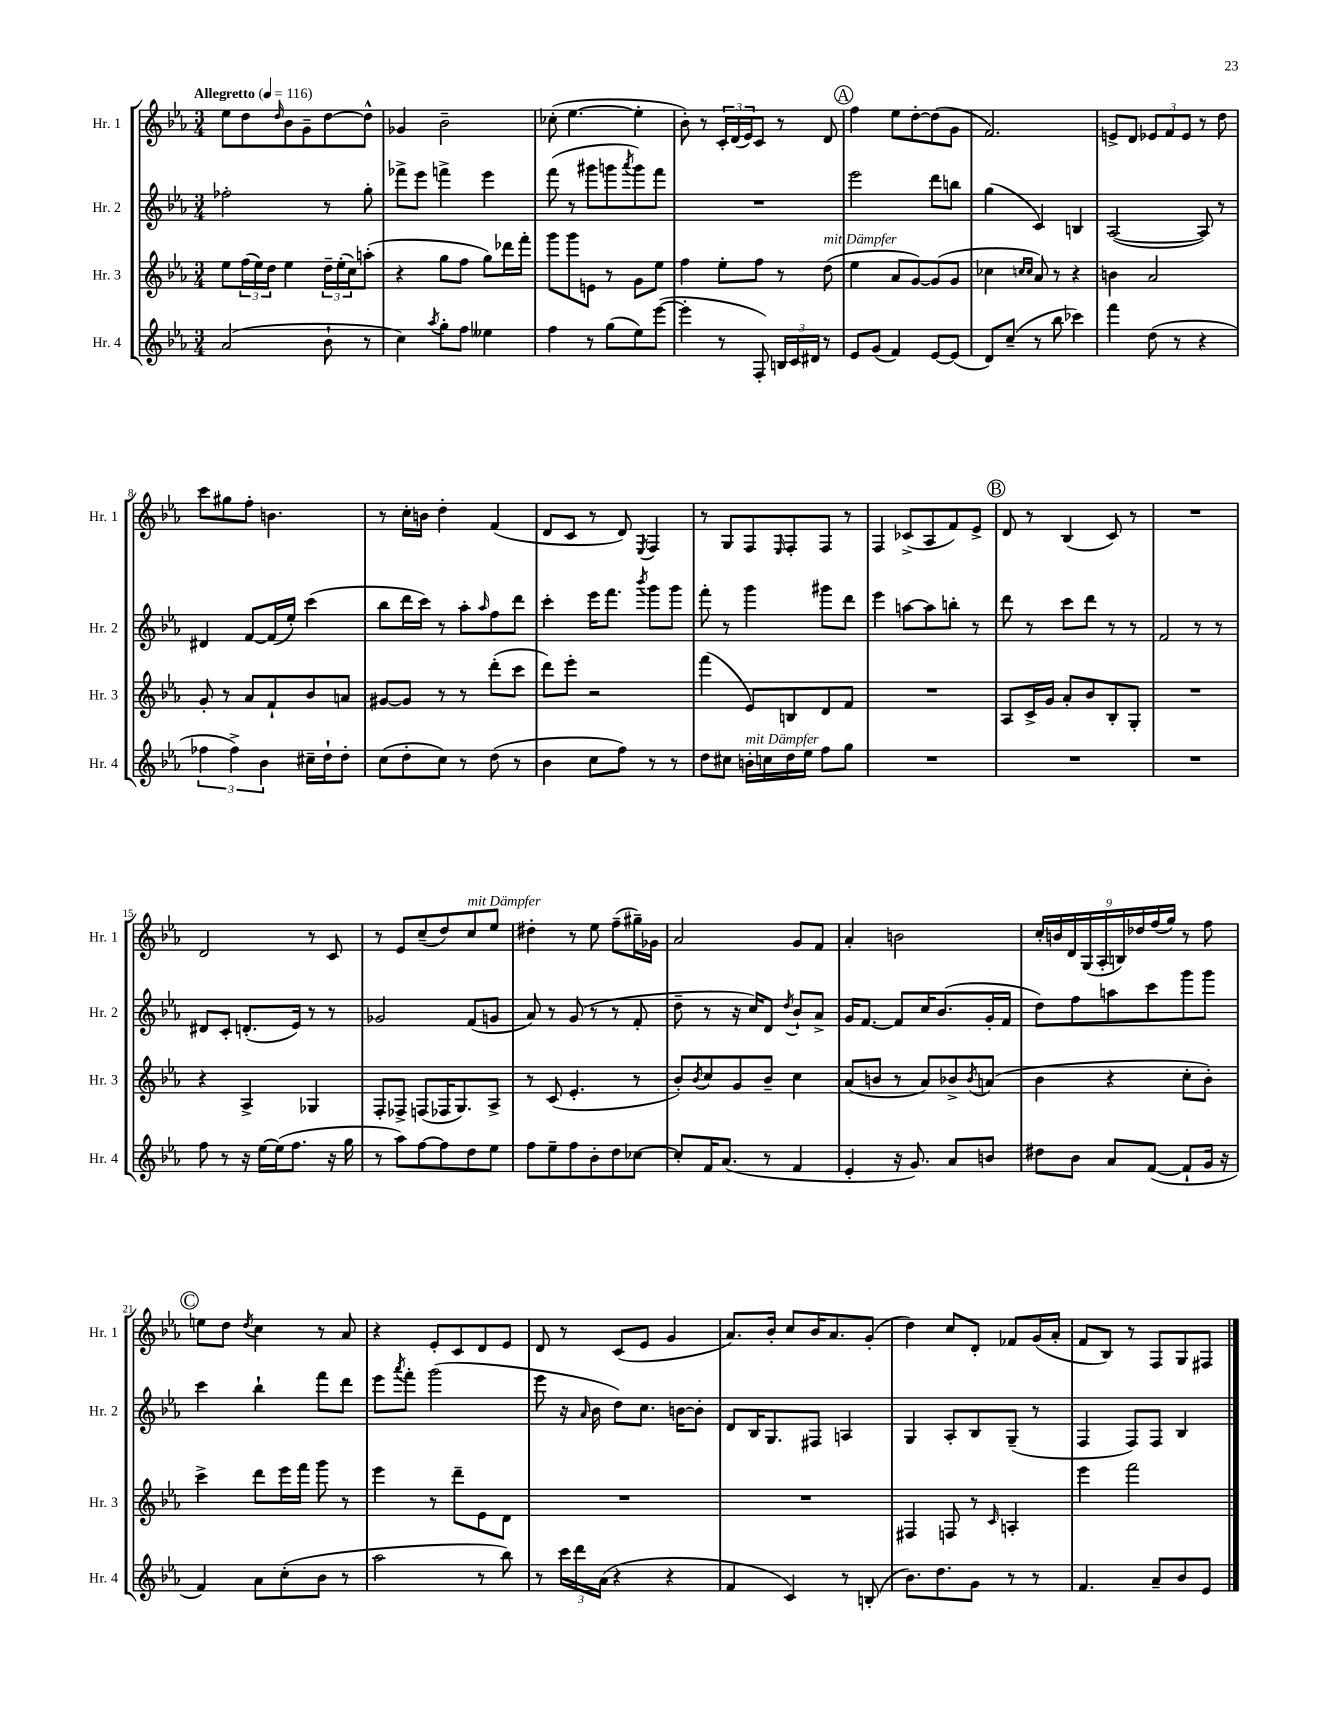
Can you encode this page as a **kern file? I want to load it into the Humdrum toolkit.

**kern	**kern	**kern	**kern
*staff4	*staff3	*staff2	*staff1
*clefG2	*clefG2	*clefG2	*clefG2
*k[b-e-a-]	*k[b-e-a-]	*k[b-e-a-]	*k[b-e-a-]
*M3/4	*M3/4	*M3/4	*M3/4
*MM116	*MM116	*MM116	*MM116
(2a-/	8ee-\L	2ff-'\	8ee-\L
.	(24ff\L	.	8dd\
.	24ee-\)	.	.
.	24dd\JJ	.	.
.	.	.	16qqdd/
.	4ee-\	.	8b-\
.	.	.	8g~\
8b-`\	24dd~\LL	8r	[8dd\
.	(24ee-'\	.	.
.	24cc\J)	.	.
8r	(8aa'\J	8gg'\	8dd^^\]J
=	=	=	=
4cc\)	4r	8fff-^\L	4g-/
.	.	8eee-\J	.
8qaa-/	.	.	.
8gg'\L	8gg\L	4fff^\	2b-~\
8ff\J	8ff\J	.	.
4ee--\	8gg\L)	4eee-\	.
.	16ddd-\L	.	.
.	16fff'\JJ	.	.
=	=	=	=
4ff\	8ggg\L	(8fff\	(8cc-'\
.	8ggg\	8r	[4.ee-\
8r	8e\J	8ggg#\L	.
(8gg\L	8r	8ggg\	.
.	.	8qaaa-/	.
8ee-\)	8g\L	8ggg\)	4ee-'\]
([8eee-\J	8ee-\J	8fff\J	.
=	=	=	=
4eee-'\]	4ff\	2.r	8b-'\)
.	.	.	8r
8r	8ee-'\L	.	24c'/LL
.	.	.	(24d/
.	.	.	24e-/J)
8F'/)	8ff\J	.	8c/J
24B/LL	8r	.	8r
24c/	.	.	.
24d#/JJ	.	.	.
8r	(8dd\	.	8d/
=	=	=	=
8e-/L	4ee-\	2eee-\	4ff\
(8g/J	.	.	.
4f/)	8a-/L	.	8ee-\L
.	[8g/)	.	[8dd'\
[8e-/L	(8g/]	8ddd\L	(8dd\]
(8e-/]J	8g/J	8bb\J	8g\J
=	=	=	=
8d/L)	4cc-\	(4gg\	2.f/)
(8cc~/J	.	.	.
.	16qqcc/LL	.	.
.	16qqcc/JJ	.	.
8r	8a-/)	4c/)	.
8bb-\	8r	.	.
4ccc-\)	4r	4B/	.
=	=	=	=
4fff\	4b\	([2A-/	8e^/L
.	.	.	8d/J
(8dd\	2a-/	.	12e-/L
.	.	.	12f/
8r	.	.	.
.	.	.	12e-/J
4r	.	8A-/])	8r
.	.	8r	8dd\
=	=	=	=
6ff-\	8g'/	4d#/	8ccc\L
.	8r	.	8gg#\
6ff-^\)	.	.	.
.	8a-/L	[8f/L	8ff'\J
6b-\	.	.	.
.	8f`/	(16f/]L	4.b\
.	.	16ee-'/JJ)	.
16cc#~\LL	8b-/	(4ccc\	.
16dd`\J	.	.	.
8dd'\J	8a/J	.	.
=	=	=	=
(8cc\L	[8g#/L	8bb-\L	8r
8dd'\	8g#/]J	16ddd\L	16cc'\LL
.	.	16ccc\JJ)	16b\JJ
8cc\J)	8r	8r	4dd'\
8r	8r	8aa-'\L	.
.	.	16qqaa-/	.
(8dd\	(8ddd'\L	8ff\	(4f/
8r	8ccc\J	8ddd\J	.
=	=	=	=
4b-\	8ddd\L)	4ccc'\	8d/L
.	8eee-'\J	.	8c/J
8cc\L	2r	16eee-\LK	8r
.	.	8.fff\J	.
8ff\J)	.	.	8d/)
.	.	8qbbb-/	8qE-/
8r	.	8ggg\L	4F/
8r	.	8ggg\J	.
=	=	=	=
8dd\L	(4fff\	8fff'\	8r
8cc#\J	.	8r	8G/L
16b'\LL	8e-/L)	4ggg\	8F/
16cc\	.	.	.
.	.	.	16qqE-/
16dd\	8B/	.	8F'/
16ee-\JJ	.	.	.
8ff\L	8d/	8ggg#\L	8F/J
8gg\J	8f/J	8ddd\J	8r
=	=	=	=
2.r	2.r	4eee-\	4F/
.	.	[8aa\L	(8c-^/L
.	.	8aa\]	8A-/
.	.	8bb'\J	8f/)
.	.	8r	8e-^/J
=	=	=	=
2.r	8A-/L	8ddd\	8d/
.	16c^/L	8r	8r
.	16g/JJ	.	.
.	8a-'/L	8ccc\L	(4B-/
.	8b-/	8ddd\J	.
.	8B-'/	8r	8c/)
.	8G'/J	8r	8r
=	=	=	=
2.r	2.r	2f/	2.r
.	.	8r	.
.	.	8r	.
=	=	=	=
8ff\	4r	8d#/L	2d/
8r	.	8c'/J	.
16r	4A-^/	(8.d'/L	.
[16ee-\LL	.	.	.
(16ee-\]J	.	.	.
8.ff\J	.	16e-/Jk)	.
.	4G-/	8r	8r
16r	.	8r	8c/
16gg\	.	.	.
=	=	=	=
8r	8F'/L	2g-/	8r
8aa-\L)	8F-^/J	.	8e-/L
[8ff\	(8F/L	.	(8cc~/
8ff\]	16F-/K	.	8dd/)
.	8.G/)	.	.
8dd\	.	(8f/L	8cc/
8ee-\J	8A-^/J	8g/J	8ee-/J
=	=	=	=
8ff\L	8r	8a-/)	4dd#'\
8ee-~\	(8c/	8r	.
8ff\	4.e-'/	(8g/	8r
8b-'\	.	8r	8ee-\
8dd\	.	8r	(8ff~\L
[8cc-\J	8r	8f'/	16gg#~\L)
.	.	.	16g-\JJ
=	=	=	=
8cc-'/]L	8b-'/L)	8dd~\	2a-/
.	8qb-/	.	.
16f/K	8cc/	8r	.
(8.a-/J	.	.	.
.	8g/	16r	.
.	.	16cc/LK)	.
8r	8b-~/J	8d/J	.
.	.	8qdd/	.
4f/	4cc\	8b-`/L	8g/L
.	.	8a-^/J	8f/J
=	=	=	=
4e-'/	(8a-/L	16g/LK	4a-'/
.	.	[8.f/J	.
.	8b/J	.	.
16r	8r	8f/]L	2b\
8.g/)	.	.	.
.	8a-/L)	16cc/K	.
.	.	(8.b-/	.
8a-/L	8b-^/	.	.
.	8qb-/	.	.
8b/J	(8a/J	16g'/L	.
.	.	16f/JJ	.
=	=	=	=
8dd#\L	4b-\	8dd\L)	18cc'/LL
.	.	.	18b/
.	.	.	18d/
8b-\J	.	8ff\	.
.	.	.	(18G/
.	.	.	18A-'/
8a-/L	4r	8aa\	.
.	.	.	18B/)
.	.	.	18dd-/
([8f/J	.	8ccc\	.
.	.	.	(18ff/
.	.	.	18gg/JJ)
8f`/]L	8cc'\L	8ggg\	8r
16g/Jk	8b-'\J)	8ggg\J	8ff\
16r	.	.	.
=	=	=	=
4f/)	4ccc^\	4ccc\	8ee\L
.	.	.	8dd\J
.	.	.	8qdd/
8a-\L	8ddd\L	4bb-`\	4cc\
(8cc'\	16eee-\L	.	.
.	16fff\JJ	.	.
8b-\J	8ggg\	8fff\L	8r
8r	8r	8ddd\J	8a-/
=	=	=	=
2aa-\	4eee-\	8eee-\L	4r
.	.	8qaaa-/	.
.	.	8fff'\J	.
.	8r	(2ggg\	8e-'/L
.	8ddd~\L	.	8c/
8r	8e-\	.	8d/
8bb-\)	8d\J	.	8e-/J
=	=	=	=
8r	2.r	8eee-\	8d/
24ccc\LL	.	16r	8r
24ddd\	.	.	.
.	.	16qqa-/	.
.	.	16b-\	.
(24a-\JJ	.	.	.
4r	.	8dd\L)	(8c/L
.	.	8.cc\J	8e-/J
4r	.	.	4g/
.	.	[16b\LK	.
.	.	8b'\]J	.
=	=	=	=
4f/	2.r	8d/L	8.a-/L)
.	.	16B-/K	.
.	.	8.G/	16b-'/Jk
4c/)	.	.	8cc/L
.	.	8F#/J	16b-/K
.	.	.	8.a-/
8r	.	4A/	.
(8B'/	.	.	(8g'/J
=	=	=	=
8.b-\L)	4F#/	4G/	4dd\)
8.dd\	.	.	.
.	8F/	8A-'/L	8cc/L
8g\J	8r	8B-/	8d'/J
.	16qqc/	.	.
8r	4A'/	(8G~/J	8f-/L
8r	.	8r	(16g/L
.	.	.	16a-'/JJ
=	=	=	=
4.f/	4eee-\	4F/	8f/L
.	.	.	8B-/J)
.	2fff\	8F/L)	8r
8a-~/L	.	8F/J	8F/L
8b-/	.	4B-/	8G/
8e-/J	.	.	8F#/J
==	==	==	==
*-	*-	*-	*-
